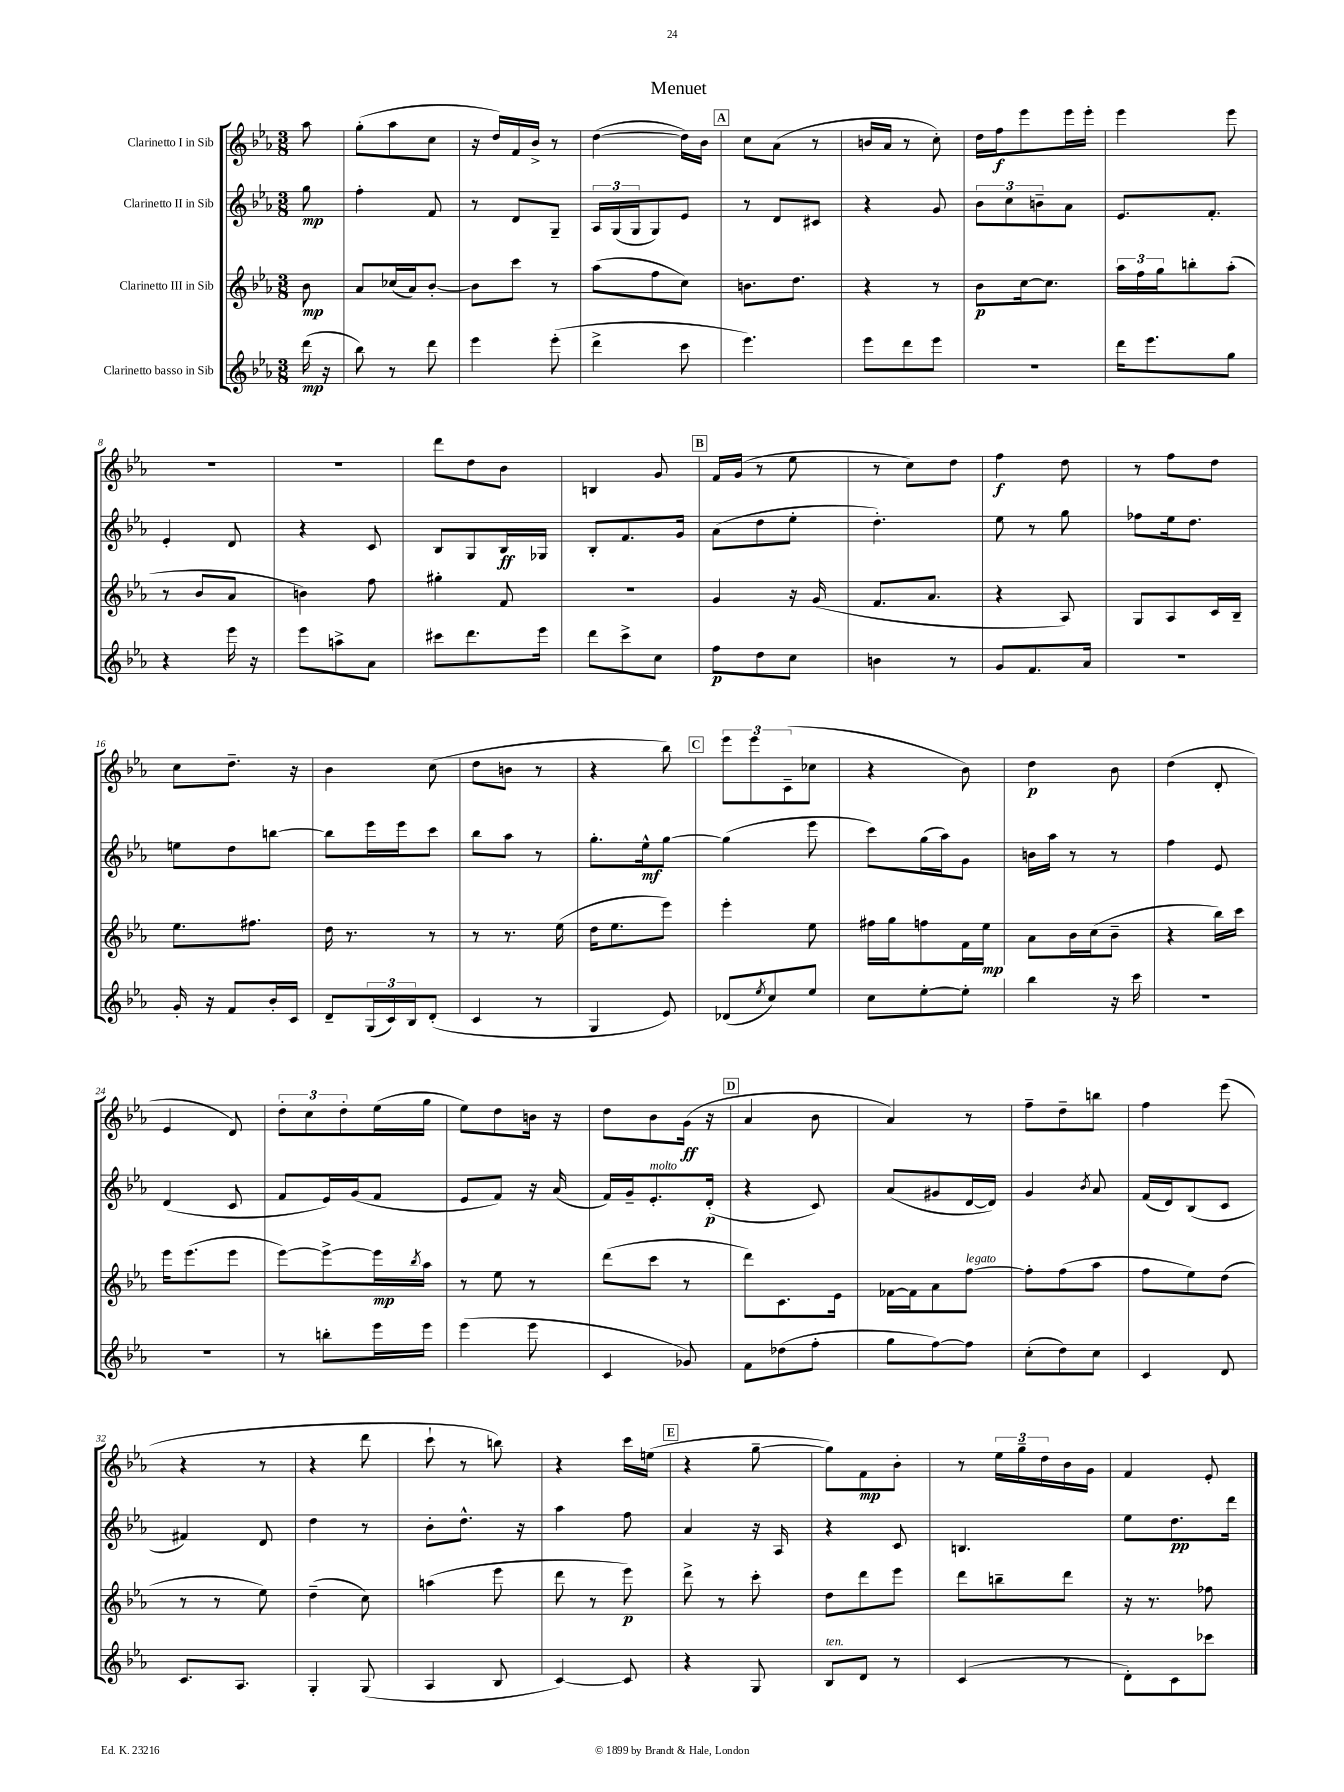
\header { title = "Menuet" }
<<
\new StaffGroup <<
\new Staff = "s0" \with { instrumentName = "Clarinetto I in Sib" } {
    \clef treble \key ees \major \numericTimeSignature \time 3/8 \partial 8
    aes''8 |
    g''8-.( aes''8 c''8 |
    r16 d''16) f'16 bes'16-> r8 |
    d''4~( d''16) bes'16 |
    \mark \markup { \box "A" } c''8 aes'8( r8 |
    b'16 aes'16 r8 c''8-.) |
    d''16 f''16\f ees'''8 ees'''16 ees'''16-. |
    ees'''4 ees'''8 |
    R4. |
    R4. |
    d'''8 d''8 bes'8 |
    b4 g'8 |
    \mark \markup { \box "B" } f'16 g'16( r8 ees''8 |
    r8 c''8) d''8 |
    f''4\f d''8 |
    r8 f''8 d''8 |
    c''8 d''8.-- r16 |
    bes'4 c''8( |
    d''8 b'8 r8 |
    r4 bes''8) |
    \mark \markup { \box "C" } \tuplet 3/2 { ees'''8 ees'''8 c'8--( } ces''8 |
    r4 bes'8) |
    d''4\p bes'8 |
    d''4( d'8-. |
    ees'4 d'8) |
    \tuplet 3/2 { d''8-. c''8 d''8-. } ees''16( g''16 |
    ees''8) d''8 b'16 r16 |
    d''8 bes'8 g'16\ff( r16 |
    \mark \markup { \box "D" } aes'4 bes'8 |
    aes'4) r8 |
    f''8-- d''8-- b''8 |
    f''4 ees'''8( |
    r4 r8 |
    r4 d'''8 |
    c'''8-! r8 b''8) |
    r4 c'''16 e''16( |
    \mark \markup { \box "E" } r4 g''8~-- |
    g''8) f'8\mp bes'8-. |
    r8 \tuplet 3/2 { ees''16 g''16-- d''16 } bes'16 g'16 |
    f'4 ees'8-. \bar "|." |
}
\new Staff = "s1" \with { instrumentName = "Clarinetto II in Sib" } {
    \clef treble \key ees \major \numericTimeSignature \time 3/8 \partial 8
    g''8\mp |
    f''4-. f'8 |
    r8 d'8 g8-- |
    \tuplet 3/2 { aes16 g16( g16 } g8) ees'8 |
    \mark \markup { \box "A" } r8 d'8 cis'8 |
    r4 g'8 |
    \tuplet 3/2 { bes'8 c''8 b'8-- } aes'8 |
    ees'8. f'8.-. |
    ees'4-. d'8 |
    r4 c'8 |
    bes8 g8 bes16\ff ges16 |
    bes8-. f'8. g'16 |
    \mark \markup { \box "B" } aes'8( d''8 ees''8-. |
    d''4.-.) |
    ees''8 r8 g''8 |
    fes''8 ees''16 d''8. |
    e''8 d''8 b''8~ |
    b''8 ees'''16 ees'''16 c'''8 |
    bes''8 aes''8 r8 |
    g''8.-. ees''16-^\mf g''8~ |
    \mark \markup { \box "C" } g''4( ees'''8 |
    c'''8) g''16( aes''16) g'8 |
    b'16 aes''16 r8 r8 |
    f''4 ees'8 |
    d'4( c'8 |
    f'8 ees'16) g'16( f'8 |
    ees'8 f'8) r16 aes'16( |
    f'16) g'16-- ees'8.-.^\markup { \italic "molto" } d'16-.\p( |
    \mark \markup { \box "D" } r4 c'8) |
    aes'8( gis'8 d'16~ d'16) |
    g'4 \acciaccatura { bes'8 } aes'8 |
    f'16( d'16) bes8( c'8 |
    fis'4) d'8 |
    d''4 r8 |
    bes'8-. d''8.-^ r16 |
    aes''4 f''8 |
    \mark \markup { \box "E" } aes'4 r16 aes16 |
    r4 c'8 |
    b4. |
    ees''8 d''8.\pp d'''16 \bar "|." |
}
\new Staff = "s2" \with { instrumentName = "Clarinetto III in Sib" } {
    \clef treble \key ees \major \numericTimeSignature \time 3/8 \partial 8
    bes'8\mp |
    aes'8 ces''16( aes'16) bes'8~-. |
    bes'8 c'''8 r8 |
    aes''8( f''8 c''8) |
    \mark \markup { \box "A" } b'8. d''8. |
    r4 r8 |
    bes'8\p c''16~ c''8. |
    \tuplet 3/2 { aes''16 f''16 g''16 } b''8-. aes''8-.( |
    r8 bes'8 aes'8 |
    b'4) f''8 |
    gis''4-. f'8 |
    R4. |
    \mark \markup { \box "B" } g'4 r16 g'16( |
    f'8. aes'8. |
    r4 aes8) |
    g8 aes8 c'16 bes16-- |
    ees''8. fis''8. |
    d''16 r8. r8 |
    r8 r8. ees''16( |
    d''16 ees''8. ees'''8) |
    \mark \markup { \box "C" } ees'''4-. ees''8 |
    fis''16 g''16 f''8 f'16 ees''16\mp |
    aes'8 bes'16 c''16( bes'8-- |
    r4 bes''16) c'''16 |
    ees'''16 ees'''8.( ees'''8 |
    ees'''8~) ees'''8~-> ees'''16\mp \acciaccatura { bes''8 } aes''16 |
    r8 ees''8 r8 |
    d'''8( c'''8 r8 |
    \mark \markup { \box "D" } d'''8) c'8. ees'16 |
    fes'16~ fes'16 aes'8 f''8~^\markup { \italic "legato" } |
    f''8-. f''8( aes''8 |
    f''8 ees''8) d''8( |
    r8 r8 ees''8) |
    d''4--( c''8) |
    a''4( ees'''8 |
    d'''8 r8 ees'''8\p) |
    \mark \markup { \box "E" } d'''8-> r8 c'''8-. |
    d''8 d'''8 ees'''8 |
    d'''8 b''8-- d'''8 |
    r16 r8. fes''8 \bar "|." |
}
\new Staff = "s3" \with { instrumentName = "Clarinetto basso in Sib" } {
    \clef treble \key ees \major \numericTimeSignature \time 3/8 \partial 8
    d'''16\mp( r16 |
    bes''8) r8 d'''8 |
    ees'''4 ees'''8-.( |
    d'''4-> c'''8 |
    \mark \markup { \box "A" } ees'''4.) |
    ees'''8 d'''8 ees'''8 |
    R4. |
    d'''16 ees'''8. g''8 |
    r4 ees'''16 r16 |
    ees'''8 a''8-> aes'8 |
    cis'''8 d'''8. ees'''16 |
    d'''8 c'''8-> c''8 |
    \mark \markup { \box "B" } f''8\p d''8 c''8 |
    b'4 r8 |
    g'8 f'8. aes'16 |
    R4. |
    g'16-. r16 f'8 bes'16-. c'16 |
    d'8-- \tuplet 3/2 { g16( c'16) bes16 } d'8-.( |
    c'4 r8 |
    g4 ees'8) |
    \mark \markup { \box "C" } des'8( \acciaccatura { ees''8 } c''8) ees''8 |
    c''8 ees''8~-. ees''8-. |
    bes''4 r16 c'''16 |
    R4. |
    R4. |
    r8 b''8-. ees'''16 ees'''16 |
    ees'''4( ees'''8 |
    c'4 ges'8) |
    \mark \markup { \box "D" } f'8 des''8( f''8-. |
    g''8 f''8~) f''8 |
    c''8-.( d''8) c''8 |
    c'4 d'8 |
    c'8. aes8. |
    g4-. g8( |
    aes4 bes8 |
    c'4~) c'8 |
    \mark \markup { \box "E" } r4 g8 |
    bes8^\markup { \italic "ten." } d'8 r8 |
    c'4( r8 |
    d'8-.) c'8 ces'''8 \bar "|." |
}
>>
>>
